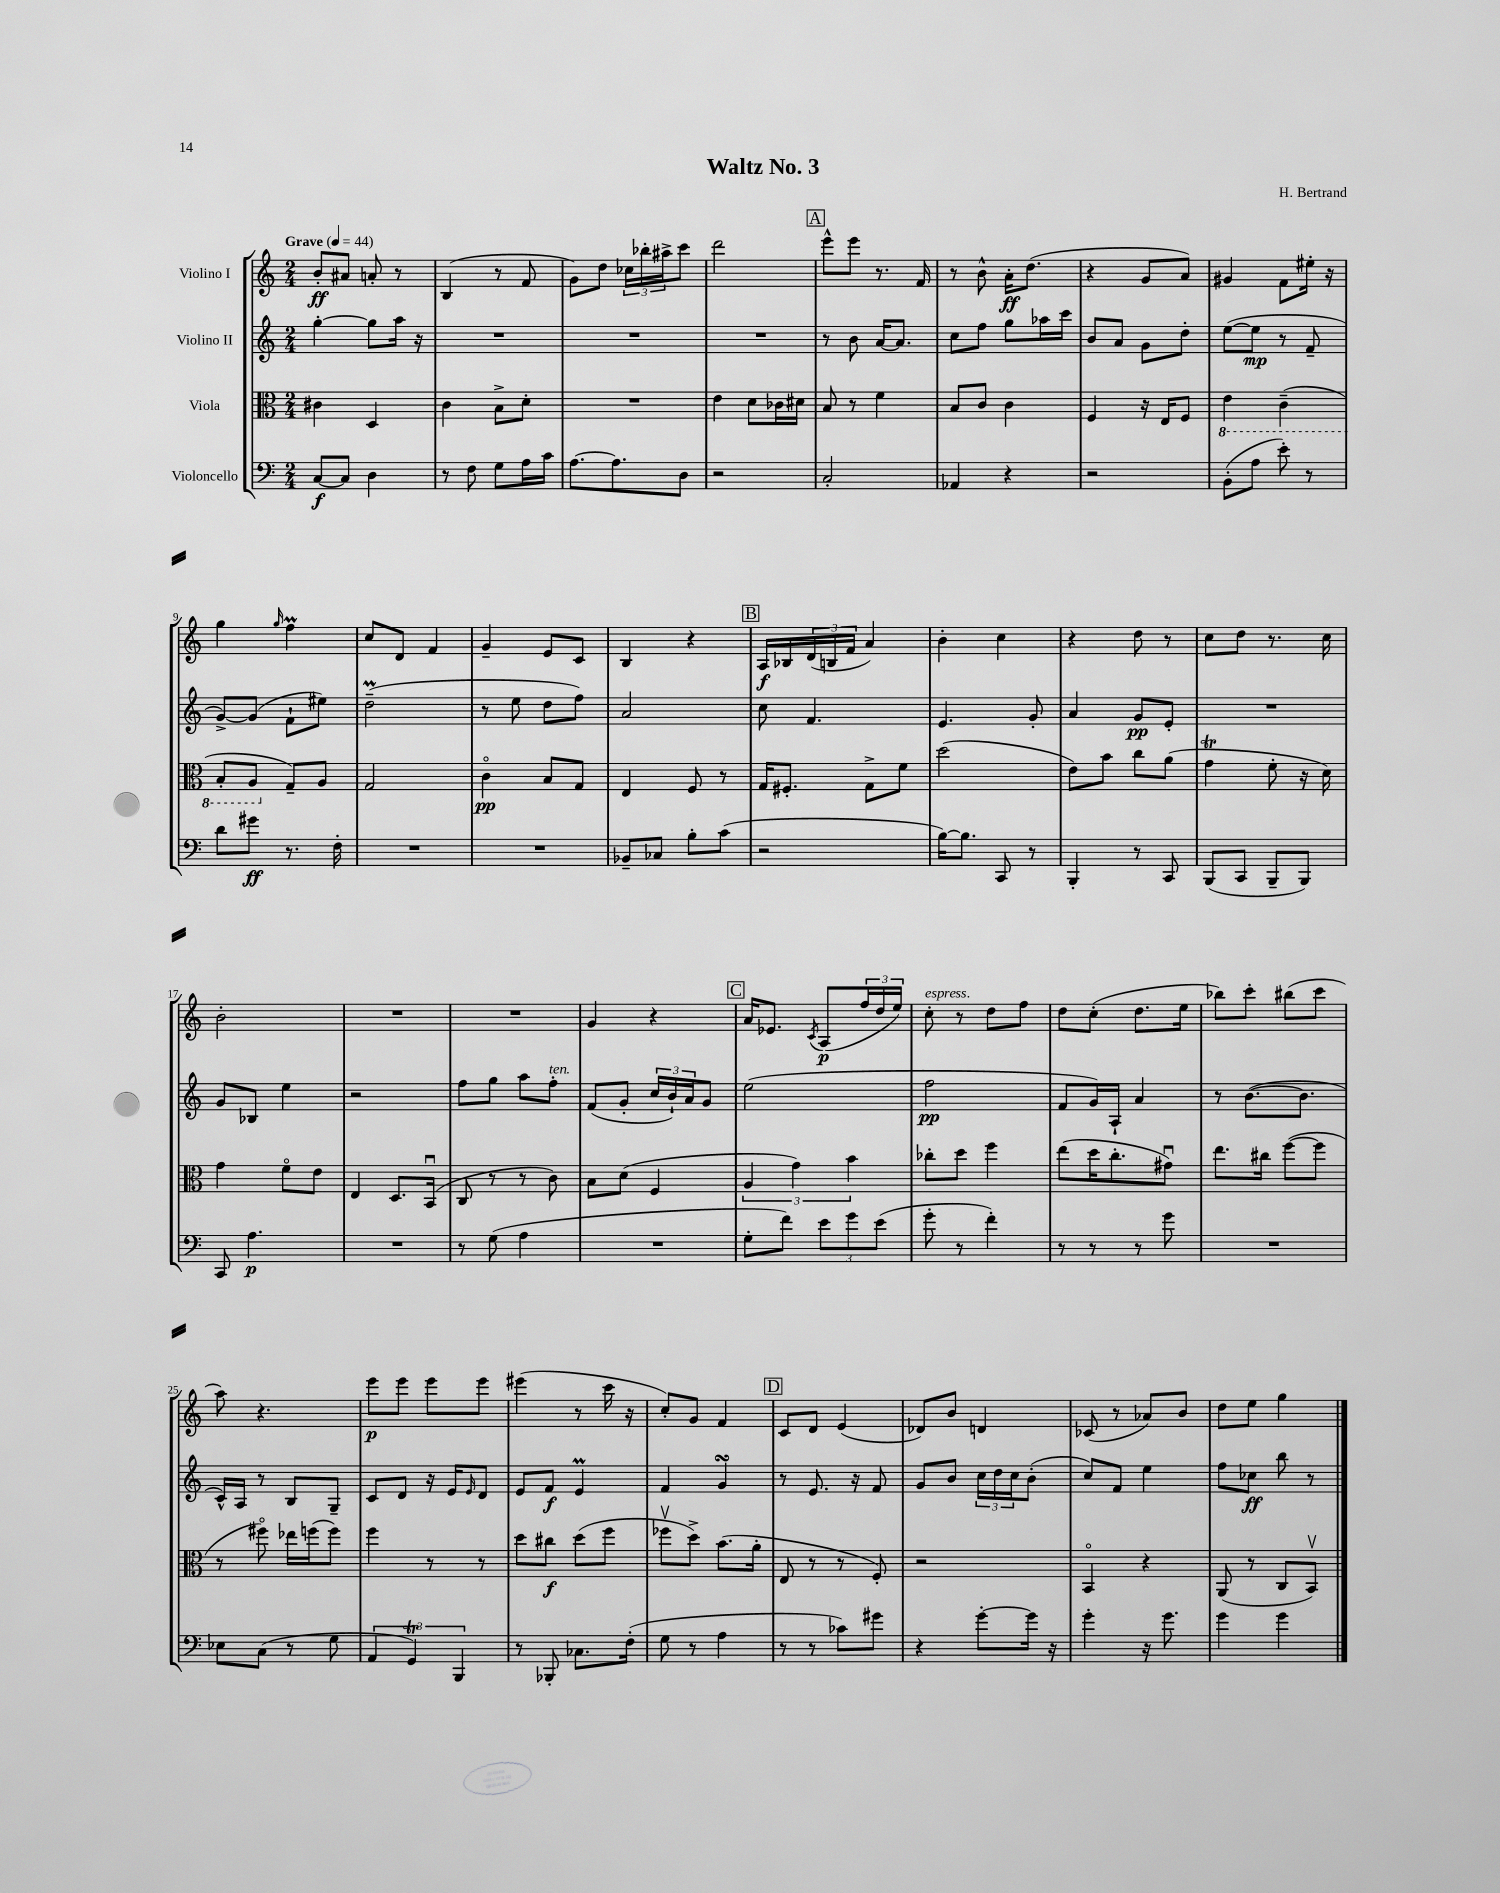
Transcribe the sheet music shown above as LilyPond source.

\header { title = "Waltz No. 3" composer = "H. Bertrand" }
<<
\new StaffGroup <<
\new Staff = "s0" \with { instrumentName = "Violino I" } {
    \clef treble \key c \major \numericTimeSignature \time 2/4 \tempo "Grave" 4 = 44
    b'8-.\ff ais'8 a'8-. r8 |
    b4( r8 f'8 |
    g'8) d''8 \tuplet 3/2 { ces''16 bes''16-. ais''16-> } c'''8 |
    d'''2 |
    \mark \markup { \box "A" } e'''8-^ e'''8 r8. f'16 |
    r8 b'8-^ a'16-.\ff d''8.( |
    r4 g'8 a'8) |
    gis'4 f'8 eis''16-. r16 |
    g''4 \grace { g''16 } f''4\prall |
    c''8 d'8 f'4 |
    g'4-- e'8 c'8 |
    b4 r4 |
    \mark \markup { \box "B" } a16\f bes16 \tuplet 3/2 { d'16( b16 f'16 } a'4) |
    b'4-. c''4 |
    r4 d''8 r8 |
    c''8 d''8 r8. c''16 |
    b'2-. |
    R2 |
    R2 |
    g'4 r4 |
    \mark \markup { \box "C" } a'16 ees'8. \acciaccatura { c'8 } a8\p( \tuplet 3/2 { f''16 d''16 e''16) } |
    c''8-.^\markup { \italic "espress." } r8 d''8 f''8 |
    d''8 c''8-.( d''8. e''16 |
    bes''8) c'''8-. bis''8( c'''8 |
    a''8) r4. |
    e'''8\p e'''8 e'''8 e'''8 |
    eis'''4( r8 c'''16 r16 |
    c''8-.) g'8 f'4 |
    \mark \markup { \box "D" } c'8 d'8 e'4( |
    des'8) b'8 d'4 |
    ces'8( r8 aes'8) b'8 |
    d''8 e''8 g''4 \bar "|." |
}
\new Staff = "s1" \with { instrumentName = "Violino II" } {
    \clef treble \key c \major \numericTimeSignature \time 2/4
    g''4~-. g''8 a''16 r16 |
    R2 |
    R2 |
    R2 |
    \mark \markup { \box "A" } r8 b'8 a'16~ a'8. |
    c''8 f''8 g''8 aes''16 c'''16 |
    b'8 a'8 g'8 d''8-. |
    e''8~( e''8\mp r8 f'8-- |
    g'8~->) g'8( f'8-! eis''8) |
    d''2--\prall( |
    r8 e''8 d''8 f''8) |
    a'2 |
    \mark \markup { \box "B" } c''8 f'4. |
    e'4. g'8-. |
    a'4 g'8\pp e'8-. |
    R2 |
    g'8 bes8 e''4 |
    r2 |
    f''8 g''8 a''8 f''8-.^\markup { \italic "ten." } |
    f'8( g'8-. \tuplet 3/2 { c''16 b'16-!) a'16 } g'8 |
    \mark \markup { \box "C" } e''2( |
    f''2\pp |
    f'8 g'16) a16-! a'4 |
    r8 b'8.~( b'8. |
    c'16-^) a16 r8 b8 g8-- |
    c'8 d'8 r16 e'16 \grace { e'16 } d'8 |
    e'8 f'8\f e'4\prall |
    f'4 g'4\turn |
    \mark \markup { \box "D" } r8 e'8. r16 f'8 |
    g'8 b'8 \tuplet 3/2 { c''16 d''16 c''16 } b'8-.( |
    c''8) f'8 e''4 |
    f''8 ces''8\ff b''8 r8 \bar "|." |
}
\new Staff = "s2" \with { instrumentName = "Viola" } {
    \clef alto \key c \major \numericTimeSignature \time 2/4
    cis'4 d4 |
    c'4 b8-> d'8-. |
    R2 |
    e'4 d'8 ces'16 dis'16 |
    \mark \markup { \box "A" } b8 r8 f'4 |
    b8 c'8 c'4 |
    f4 r16 e16 f8 |
    \ottava #-1 e4 c4--( |
    b,8-. a,8 \ottava #0 g8--) a8 |
    g2 |
    c'4\flageolet\pp b8 g8 |
    e4 f8 r8 |
    \mark \markup { \box "B" } g16 fis8.-. g8-> f'8 |
    d''2( |
    e'8) b'8 c''8 a'8( |
    g'4\trill f'8-. r16 d'16) |
    g'4 f'8\flageolet e'8 |
    e4 d8. b,16\downbow( |
    c8 r8 r8 c'8) |
    b8 d'8( f4 |
    \mark \markup { \box "C" } \tuplet 3/2 { a4 g'4) b'4 } |
    ces''8-. d''8 f''4 |
    e''8( d''16 c''8.-. gis'8\downbow) |
    e''8. cis''16 f''8~( f''8 |
    r8 fis''8\flageolet) ees''16 f''16( f''8) |
    f''4 r8 r8 |
    d''8 cis''8\f d''8( f''8 |
    fes''8\upbow d''8->) b'8.( a'16-. |
    \mark \markup { \box "D" } e8 r8 r8 f8-.) |
    r2 |
    b,4\flageolet r4 |
    a,8( r8 c8 b,8\upbow) \bar "|." |
}
\new Staff = "s3" \with { instrumentName = "Violoncello" } {
    \clef bass \key c \major \numericTimeSignature \time 2/4
    c8~\f c8 d4 |
    r8 f8 g8 a16 c'16 |
    a8.~ a8. d8 |
    r2 |
    \mark \markup { \box "A" } c2-. |
    aes,4 r4 |
    r2 |
    b,8-.( a8 e'8-.) r8 |
    d'8 gis'8\ff r8. f16-. |
    R2 |
    R2 |
    bes,8-- ces8 b8-. c'8( |
    \mark \markup { \box "B" } r2 |
    b16~) b8. c,8 r8 |
    b,,4-. r8 c,8 |
    b,,8( c,8 b,,8-- b,,8) |
    c,8 a4.\p |
    R2 |
    r8 g8( a4 |
    R2 |
    \mark \markup { \box "C" } g8-. f'8) \tuplet 3/2 { e'8 g'8 e'8( } |
    g'8-. r8 f'4-.) |
    r8 r8 r8 g'8 |
    R2 |
    ees8 c8( r8 g8 |
    \tuplet 3/2 { a,4 g,4\trill) b,,4 } |
    r8 bes,,8-. ces8. f16-.( |
    g8 r8 a4 |
    \mark \markup { \box "D" } r8 r8 ces'8) gis'8 |
    r4 g'8~-. g'16 r16 |
    g'4-. r16 g'8. |
    g'4 g'4 \bar "|." |
}
>>
>>
